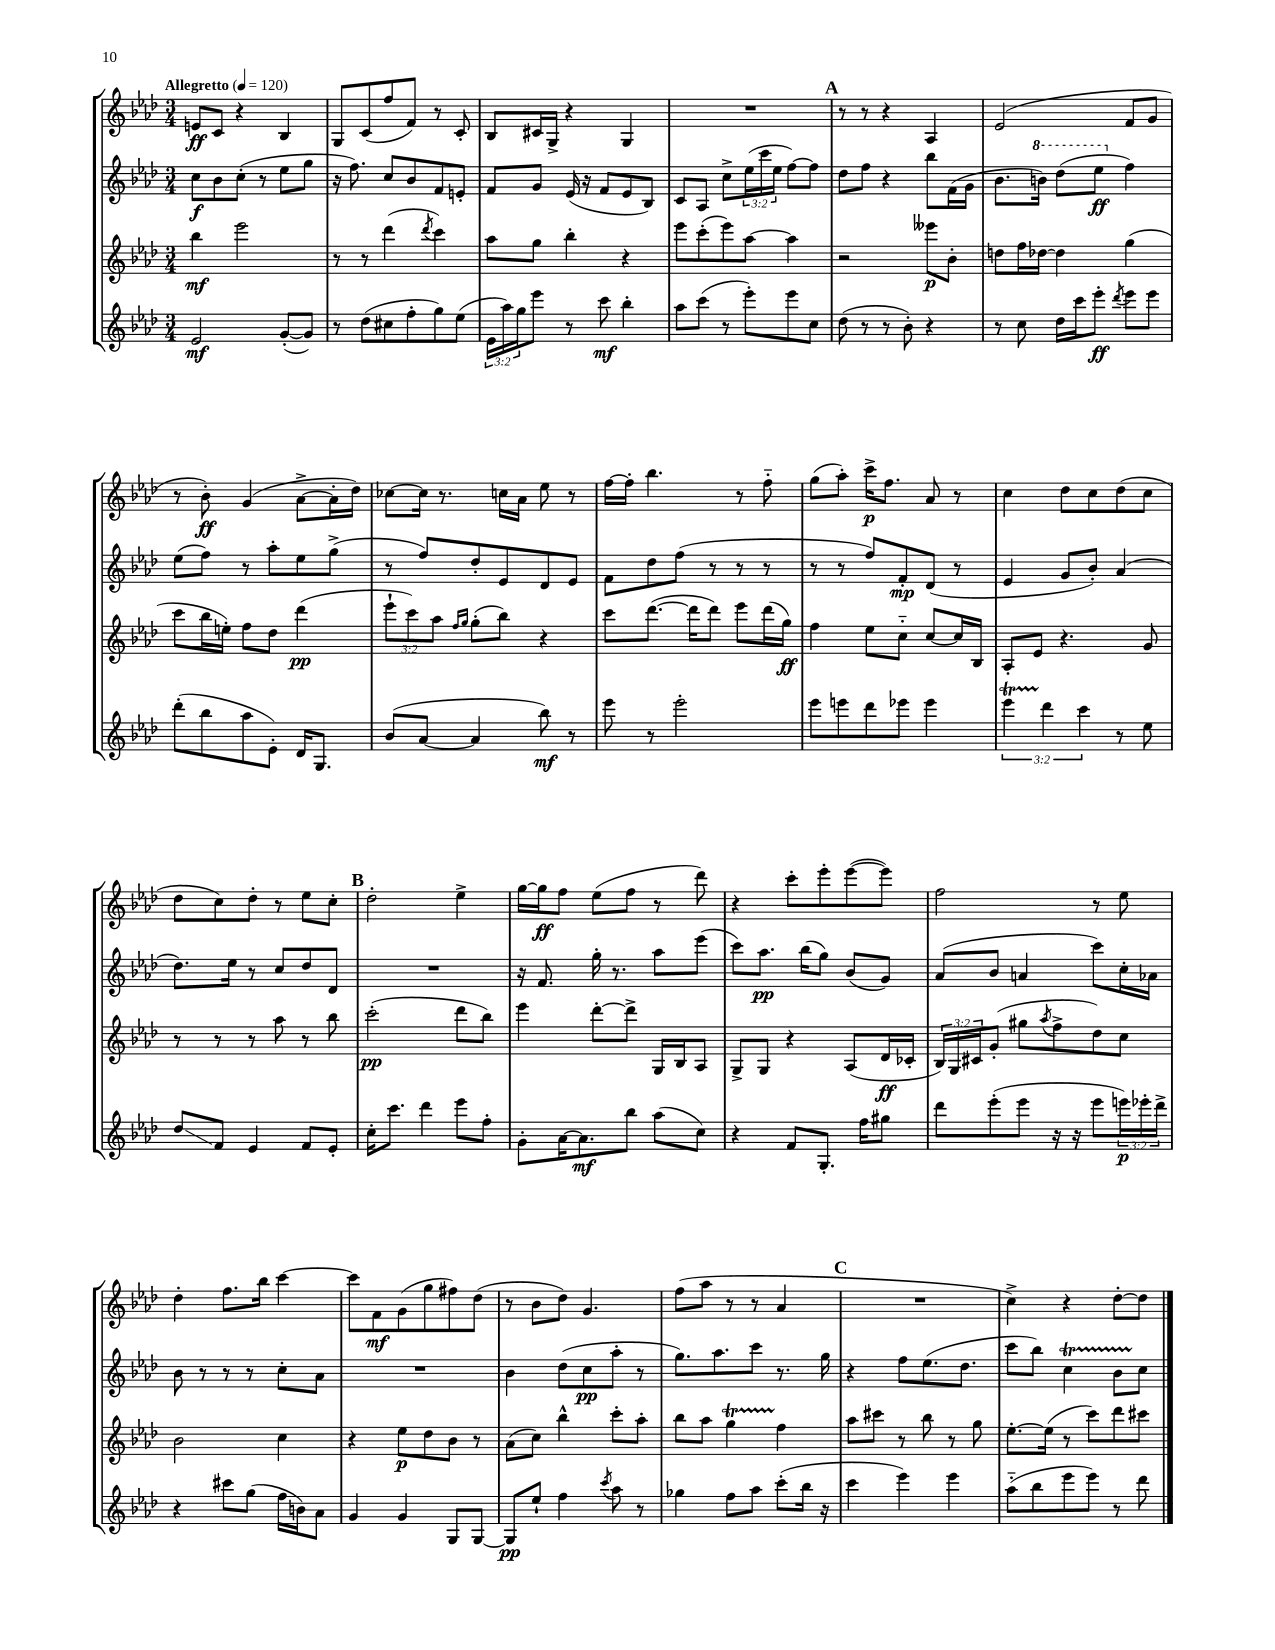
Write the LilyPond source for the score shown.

<<
\new StaffGroup <<
\new Staff = "s0" {
    \clef treble \key aes \major \numericTimeSignature \time 3/4 \tempo "Allegretto" 4 = 120
    e'8\ff c'8 r4 bes4 |
    g8 c'8( f''8 f'8) r8 c'8-. |
    bes8 cis'16 g16-> r4 g4 |
    R2. |
    \mark \markup { \bold "A" } r8 r8 r4 aes4 |
    ees'2( f'8 g'8 |
    r8 bes'8-.\ff) g'4( aes'8~-> aes'16-. des''16) |
    ces''8~ ces''16 r8. c''16 aes'16 ees''8 r8 |
    f''16~ f''16-. bes''4. r8 f''8-_ |
    g''8( aes''8-.) c'''16->\p f''8. aes'8 r8 |
    c''4 des''8 c''8 des''8( c''8 |
    des''8 c''8) des''8-. r8 ees''8 c''8-. |
    \mark \markup { \bold "B" } des''2-. ees''4-> |
    g''16~ g''16\ff f''8 ees''8( f''8 r8 des'''8) |
    r4 c'''8-. ees'''8-. ees'''8~( ees'''8) |
    f''2 r8 ees''8 |
    des''4-. f''8. bes''16 c'''4~ |
    c'''8 f'8\mf g'8( g''8 fis''8) des''8( |
    r8 bes'8 des''8) g'4. |
    f''8( aes''8 r8 r8 aes'4 |
    \mark \markup { \bold "C" } R2. |
    c''4->) r4 des''8~-. des''8 \bar "|." |
}
\new Staff = "s1" {
    \clef treble \key aes \major \numericTimeSignature \time 3/4 \override Staff.TupletNumber.text = #tuplet-number::calc-fraction-text
    c''8\f bes'8 c''8-.( r8 ees''8 g''8 |
    r16 f''8.) c''8 bes'8 f'8 e'8-. |
    f'8 g'8 ees'16( r16 f'8 ees'8 bes8) |
    c'8 aes8 c''8-> \tuplet 3/2 { ees''16( c'''16 ees''16 } f''8~) f''8 |
    \mark \markup { \bold "A" } des''8 f''8 r4 bes''8 f'16( g'16 |
    bes'8. \ottava #1 b''16) des'''8( ees'''8\ff \ottava #0 f''4) |
    ees''8( f''8) r8 aes''8-. ees''8 g''8->( |
    r8 f''8) des''8-. ees'8 des'8 ees'8 |
    f'8 des''8 f''8( r8 r8 r8 |
    r8 r8 f''8) f'8-.\mp des'8( r8 |
    ees'4 g'8 bes'8-.) aes'4( |
    des''8.) ees''16 r8 c''8 des''8 des'8 |
    \mark \markup { \bold "B" } R2. |
    r16 f'8. g''16-. r8. aes''8 ees'''8( |
    c'''8) aes''8.\pp bes''16( g''8) bes'8( g'8) |
    aes'8( bes'8 a'4 c'''8) c''16-. aes'16 |
    bes'8 r8 r8 r8 c''8-. aes'8 |
    R2. |
    bes'4 des''8( c''8\pp aes''8-. r8 |
    g''8.) aes''8. c'''8 r8. g''16 |
    \mark \markup { \bold "C" } r4 f''8 ees''8.( des''8. |
    c'''8 bes''8) c''4\startTrillSpan bes'8 c''8\stopTrillSpan \bar "|." |
}
\new Staff = "s2" {
    \clef treble \key aes \major \numericTimeSignature \time 3/4 \override Staff.TupletNumber.text = #tuplet-number::calc-fraction-text
    bes''4\mf ees'''2 |
    r8 r8 des'''4( \acciaccatura { des'''8 } c'''4) |
    aes''8 g''8 bes''4-. r4 |
    ees'''8 c'''8-.( ees'''8) aes''8~ aes''4 |
    \mark \markup { \bold "A" } r2 eeses'''8\p bes'8-. |
    d''8 f''16 des''16~ des''4 g''4( |
    c'''8 bes''16 e''16-.) f''8 des''8 des'''4\pp( |
    \tuplet 3/2 { ees'''8-! c'''8) aes''8 } \grace { f''16 g''16 } g''8-.( bes''8) r4 |
    c'''8 des'''8.~( des'''16 des'''8) ees'''8 des'''16( g''16\ff) |
    f''4 ees''8 c''8-_ c''8~ c''16 bes16 |
    aes8-. ees'8 r4. g'8 |
    r8 r8 r8 aes''8 r8 bes''8 |
    \mark \markup { \bold "B" } c'''2-.\pp( des'''8 bes''8) |
    ees'''4 des'''8~-. des'''8-> g16 bes16 aes8 |
    g8-> g8 r4 aes8( des'16\ff ces'16-. |
    \tuplet 3/2 { bes16) g16 cis'16 } g'8-.( gis''8 \acciaccatura { aes''8 } f''8-> des''8) c''8 |
    bes'2 c''4 |
    r4 ees''8\p des''8 bes'8 r8 |
    aes'8( c''8) bes''4-^ c'''8-. aes''8-. |
    bes''8 aes''8 g''4\startTrillSpan f''4\stopTrillSpan |
    \mark \markup { \bold "C" } aes''8 cis'''8 r8 bes''8 r8 g''8 |
    ees''8.~-. ees''16( r8 c'''8) des'''8 cis'''8 \bar "|." |
}
\new Staff = "s3" {
    \clef treble \key aes \major \numericTimeSignature \time 3/4 \override Staff.TupletNumber.text = #tuplet-number::calc-fraction-text
    ees'2\mf g'8~-.( g'8) |
    r8 des''8( cis''8 f''8-. g''8) ees''8( |
    \tuplet 3/2 { ees'16 aes''16) g''16 } ees'''8 r8 c'''8\mf bes''4-. |
    aes''8 c'''8( r8 ees'''8-.) ees'''8 c''8 |
    \mark \markup { \bold "A" } des''8( r8 r8 bes'8-.) r4 |
    r8 c''8 des''16 c'''16 ees'''8-.\ff \acciaccatura { des'''8 } ees'''8 ees'''8 |
    des'''8-.( bes''8 aes''8 ees'8-.) des'16 g8. |
    bes'8( aes'8~ aes'4 bes''8\mf) r8 |
    ees'''8 r8 ees'''2-. |
    ees'''8 e'''8 des'''8 ees'''8 ees'''4 |
    \tuplet 3/2 { ees'''4\startTrillSpan des'''4\stopTrillSpan c'''4 } r8 ees''8 |
    des''8\glissando f'8 ees'4 f'8 ees'8-. |
    \mark \markup { \bold "B" } c''16-. c'''8. des'''4 ees'''8 f''8-. |
    g'8-. aes'16~ aes'8.\mf bes''8 aes''8( c''8) |
    r4 f'8 g8.-. f''16 gis''8 |
    des'''8 ees'''8-.( ees'''8 r16 r16 ees'''8 \tuplet 3/2 { e'''16\p) ees'''16-. des'''16-> } |
    r4 cis'''8 g''8( f''16 b'16) aes'8 |
    g'4 g'4 g8 g8~ |
    g8\pp ees''8-! f''4 \acciaccatura { c'''8 } aes''8 r8 |
    ges''4 f''8 aes''8 c'''8-.( bes''16 r16 |
    \mark \markup { \bold "C" } c'''4 ees'''4) ees'''4 |
    aes''8-_( bes''8 ees'''8 ees'''8) r8 des'''8 \bar "|." |
}
>>
>>
\layout { \context { \Score \remove "Bar_number_engraver" } }
